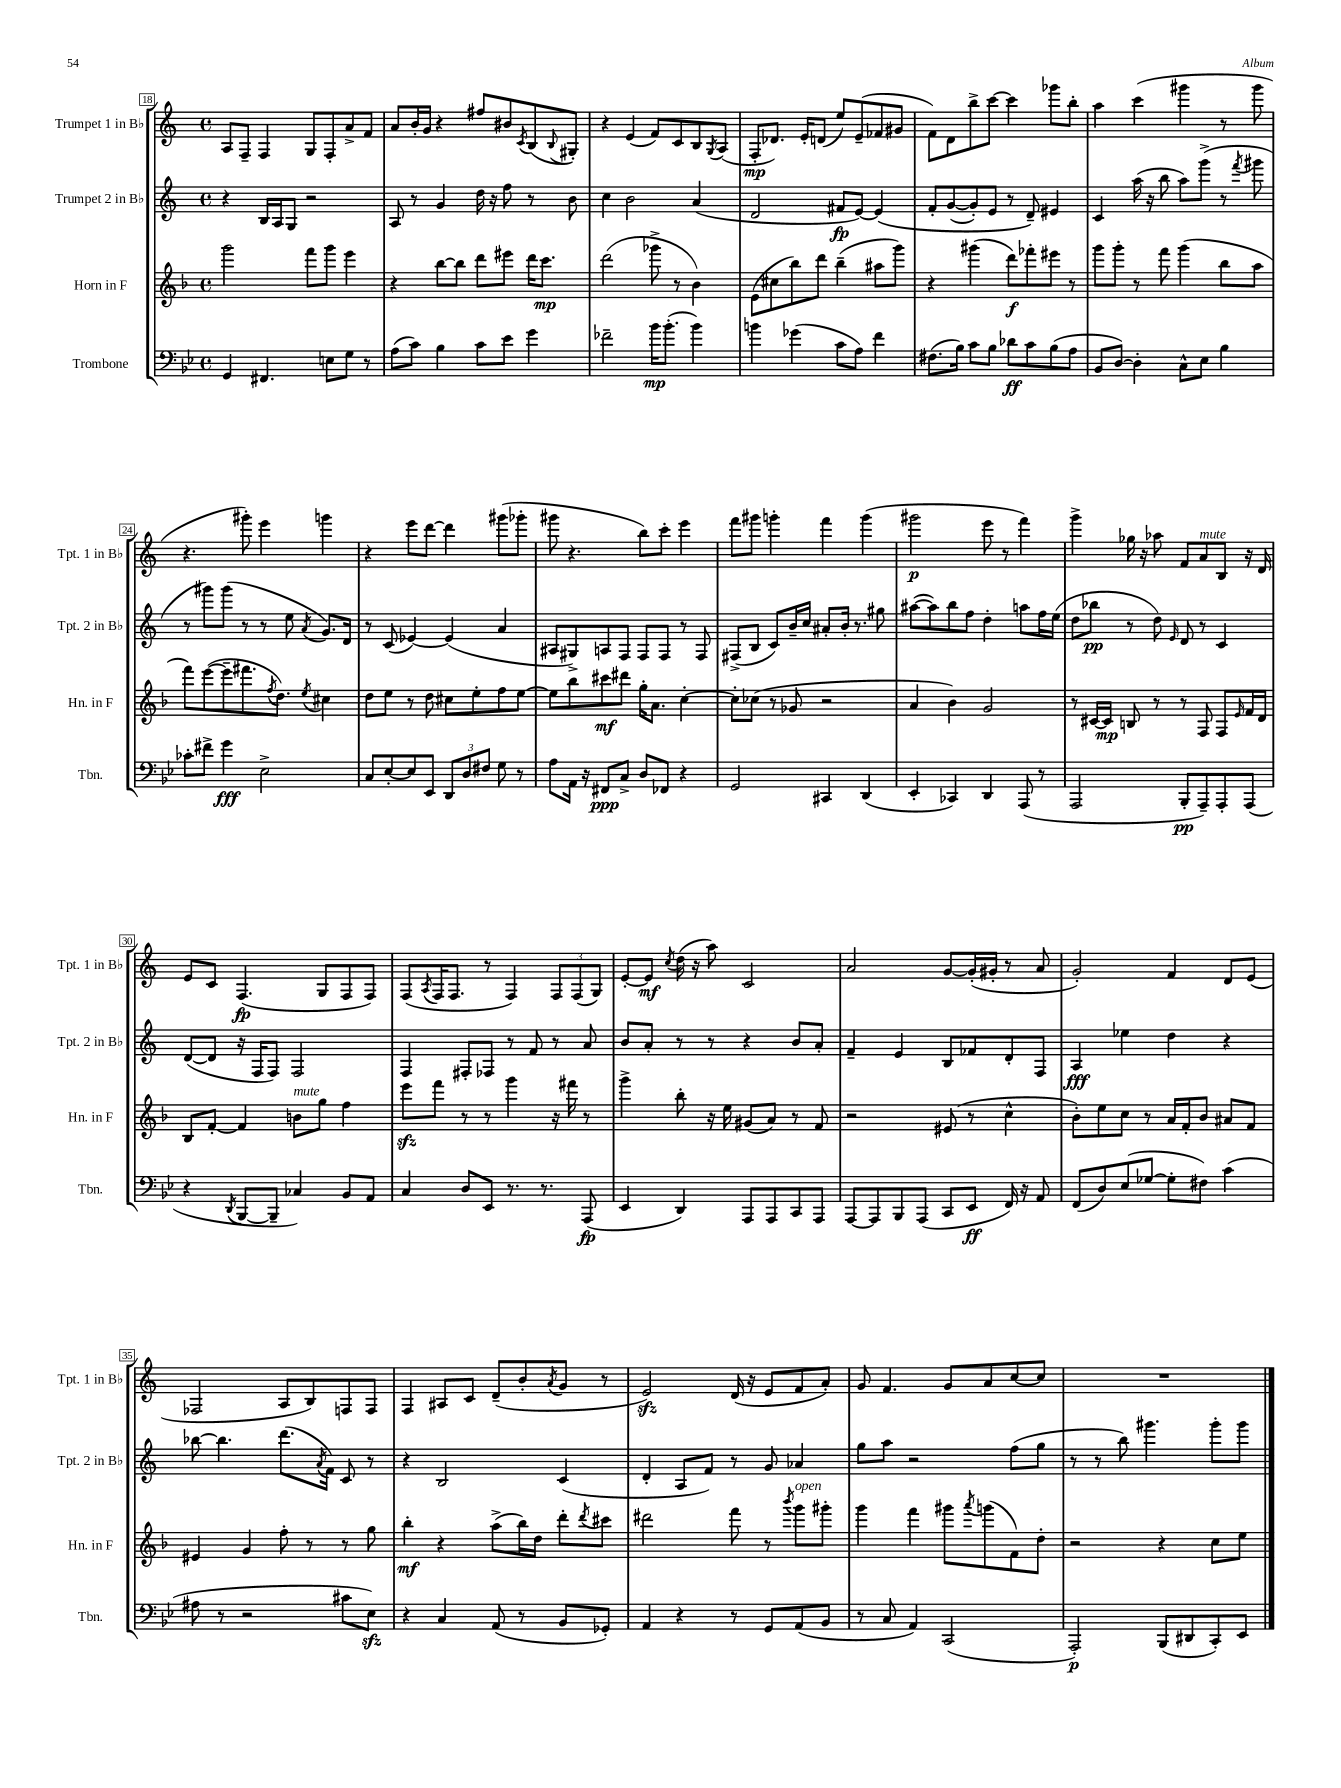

**kern	**kern	**kern	**kern
*staff4	*staff3	*staff2	*staff1
*clefF4	*clefG2	*clefG2	*clefG2
*k[b-e-]	*k[b-]	*k[]	*k[]
*M4/4	*M4/4	*M4/4	*M4/4
*met(c)	*met(c)	*met(c)	*met(c)
4GG	2ggg	4r	8A
.	.	.	8F~
4.FF#	.	16B	4F
.	.	16A	.
.	.	8G	.
.	8fff	2r	8G
8E	8ggg	.	8F'
8G	4eee	.	8a^
8r	.	.	8f
=	=	=	=
(8A	4r	8A	8a
8c)	.	8r	16b'
.	.	.	16g
4B-	[8bb-	4g	4r
.	8bb-]	.	.
8c	8ddd	16dd	8ff#
.	.	16r	.
8e-	8eee#	8ff	8b#
.	.	.	8qc
4g	16ddd	8r	(8B
.	8.ccc	.	.
.	.	.	8qqB
.	.	8b	8G#')
=	=	=	=
2f-~	(2ddd	4cc	4r
.	.	2b	(4e
16b-	8ggg-^	.	8f)
(8.b-'	.	.	.
.	8r	.	8c
4b-)	4b-)	(4a	8B
.	.	.	8qG
.	.	.	(8A
=	=	=	=
4b	(8e	2d	8F'
.	8cc#	.	8.d-)
(4g-	8bb-)	.	.
.	.	.	16e'
.	8ddd	.	(8d
8c	(4bb-~	8f#	8ee)
8A)	.	[8e)	(8e~
4f	8aa#	&(4e]	8f-
.	8ggg)	.	8g#
=	=	=	=
(8.F#	4r	8f'	8f)
.	.	([8g	8d
16B-)	.	.	.
8c	(4ggg#	8g'])	8bb^
8B-	.	8e	[8ccc
8d-	8ddd)	8r	4ccc]
8c	8fff-'	8d~&)	.
(8B-	8eee#	4e#	8ggg-
8A	8r	.	8bb'
=	=	=	=
8BB-	8ggg	4c	4aa
[8D)	8ggg'	.	.
4D']	8r	(16aa	(4ccc
.	.	16r	.
.	8fff	8bb	.
8C^^	(4ggg	8aa)	4ggg#
8E-	.	(8ggg^	.
4B-	8bb-	8r	8r
.	.	8qfff	.
.	8aa	8ggg#	8ggg#
=	=	=	=
8c-'	8fff)	8r	4.r
8f#^	([8eee	8ggg#)	.
4g	8eee~]	(8ggg#	.
.	8.fff#	8r	8ggg#')
2E-^	.	8r	4eee
.	8qff	.	.
.	8.dd)	.	.
.	.	8ee	.
.	8qee	8qa	.
.	4cc#	8.g)	4ggg
.	.	16d	.
=	=	=	=
8C	8dd	8r	4r
[8E-'	8ee	(8c	.
8E-]	8r	[4e-)	8eee
8EE-	8dd	.	[8ddd
12DD	8cc#	(4e-]	4ddd]
12D	.	.	.
.	8ee'	.	.
12F#	.	.	.
8G	8ff	4a	(8ggg#
8r	[8ee	.	8ggg-'
=	=	=	=
8A	8ee]	8A#	8ggg#
16AA	8bb-	8G#^)	4.r
16r	.	.	.
8FF#	8ccc#	8A	.
8C^	8ddd#	8F	.
8D	16gg'	8F	8bb)
.	8.a	.	.
8FF-	.	8F	8ccc'
4r	[4cc'	8r	4eee
.	.	8F	.
=	=	=	=
2GG	8cc']	(8F#^	8fff
.	(8cc-	8B	8ggg#
.	8r	8c)	4ggg'
.	8g-	16b~	.
.	.	16cc	.
4CC#	2r	8a#'	4fff
.	.	16b'	.
.	.	8.r	.
(4DD	.	.	(4ggg
.	.	8gg#	.
=	=	=	=
4EE-'	4a	([8aa#	2ggg#
.	.	8aa#])	.
4CC-)	4b-)	8bb	.
.	.	8ff	.
4DD	2g	4dd'	8eee
.	.	.	8r
(8AAA	.	8aa	4fff)
8r	.	16ff	.
.	.	(16ee	.
=	=	=	=
2AAA	8r	8dd	4ggg^
.	[16c#	8bb-	.
.	16c#]	.	.
.	8B	8r	16gg-
.	.	.	16r
.	8r	8dd)	8aa-
.	.	16qqe	.
8BBB-'	8r	8d	8f
8AAA~)	8F	8r	8a
8AAA'	8F	4c	8B
.	16qqe	.	.
(8AAA	16f	.	16r
.	16d	.	16d
=	=	=	=
4r	8B-	([8d	8e
.	[8f'	8d]	8c
8qDD	.	.	.
[8BBB-	4f]	16r	(4.F
.	.	16F	.
8BBB-~]	.	8F)	.
4C-)	8b	2F	.
.	8gg	.	8G
8BB-	4ff	.	8F
8AA	.	.	8F)
=	=	=	=
4C	8eee	4F	(8F
.	.	.	8qA
.	8fff	.	16F
.	.	.	8.F
8D	8r	8F#'	.
8EE-	8r	8F-	8r
8.r	4ggg	8r	4F)
.	.	8f	.
8.r	.	.	.
.	16r	8r	12F
.	16fff#	.	.
.	.	.	(12F
(8AAA	8r	8a	.
.	.	.	12G)
=	=	=	=
4EE-	4ggg^	8b	[8e'
.	.	8a'	8e]
.	.	.	8qcc
4DD)	8bb-'	8r	(16dd
.	.	.	16r
.	16r	8r	8aa)
.	16ee	.	.
8AAA	(8g#	4r	2c
8AAA	8a)	.	.
8CC	8r	8b	.
8AAA	8f	8a'	.
=	=	=	=
[8AAA	2r	4f~	2a
8AAA]	.	.	.
8BBB-	.	4e	.
(8AAA	.	.	.
8CC	(8e#	8B	[8g
8EE-	8r	8f-	(16g']
.	.	.	16g#'
16FF)	4cc^^	8d'	8r
16r	.	.	.
8AA	.	8F	8a
=	=	=	=
(8FF	8b-')	4A	2g')
8D)	8ee	.	.
(8E-	8cc	4ee-	.
[8G-	8r	.	.
8G-']	16a	4dd	4f
.	16f'	.	.
8F#)	8b-	.	.
(4c	8a#	4r	8d
.	8f	.	(8e
=	=	=	=
8A#	4e#	[8bb-	2F-
8r	.	4.bb-]	.
2r	4g	.	.
.	8ff'	(8.ddd	8A
.	8r	.	8B)
.	.	8qa	.
.	.	16f)	.
8c#	8r	8c	8F
8E-)	8gg	8r	8F
=	=	=	=
4r	4bb-'	4r	4F
4C	4r	2B	8A#
.	.	.	8c
(8AA	(8aa^	.	(8d~
8r	16bb-)	.	8b'
.	16dd	.	.
.	.	.	8qa
8BB-	8ddd'	(4c	8g
.	8qddd	.	.
8GG-')	8ccc#	.	8r
=	=	=	=
4AA	2ddd#	4d'	2e)
4r	.	8A	.
.	.	8f)	.
8r	8fff	8r	(16d
.	.	.	16r
8GG	8r	8g	8e
.	8qbbb-	.	.
(8AA	8ggg	4a-	8f
8BB-	8ggg#'	.	8a')
=	=	=	=
8r	4ggg	8gg	8g
8C	.	8aa	4.f
4AA)	4fff	2r	.
(2CC	8ggg#	.	8g
.	8qaaa	.	.
.	(8ggg	.	8a
.	8f)	(8ff	[8cc
.	8dd'	8gg	8cc]
=	=	=	=
2AAA')	2r	8r	1r
.	.	8r	.
.	.	8bb)	.
.	.	4.ggg#	.
(8BBB-	4r	.	.
8DD#	.	.	.
8CC')	8cc	8ggg#'	.
8EE-	8ee	8ggg#	.
==	==	==	==
*-	*-	*-	*-
